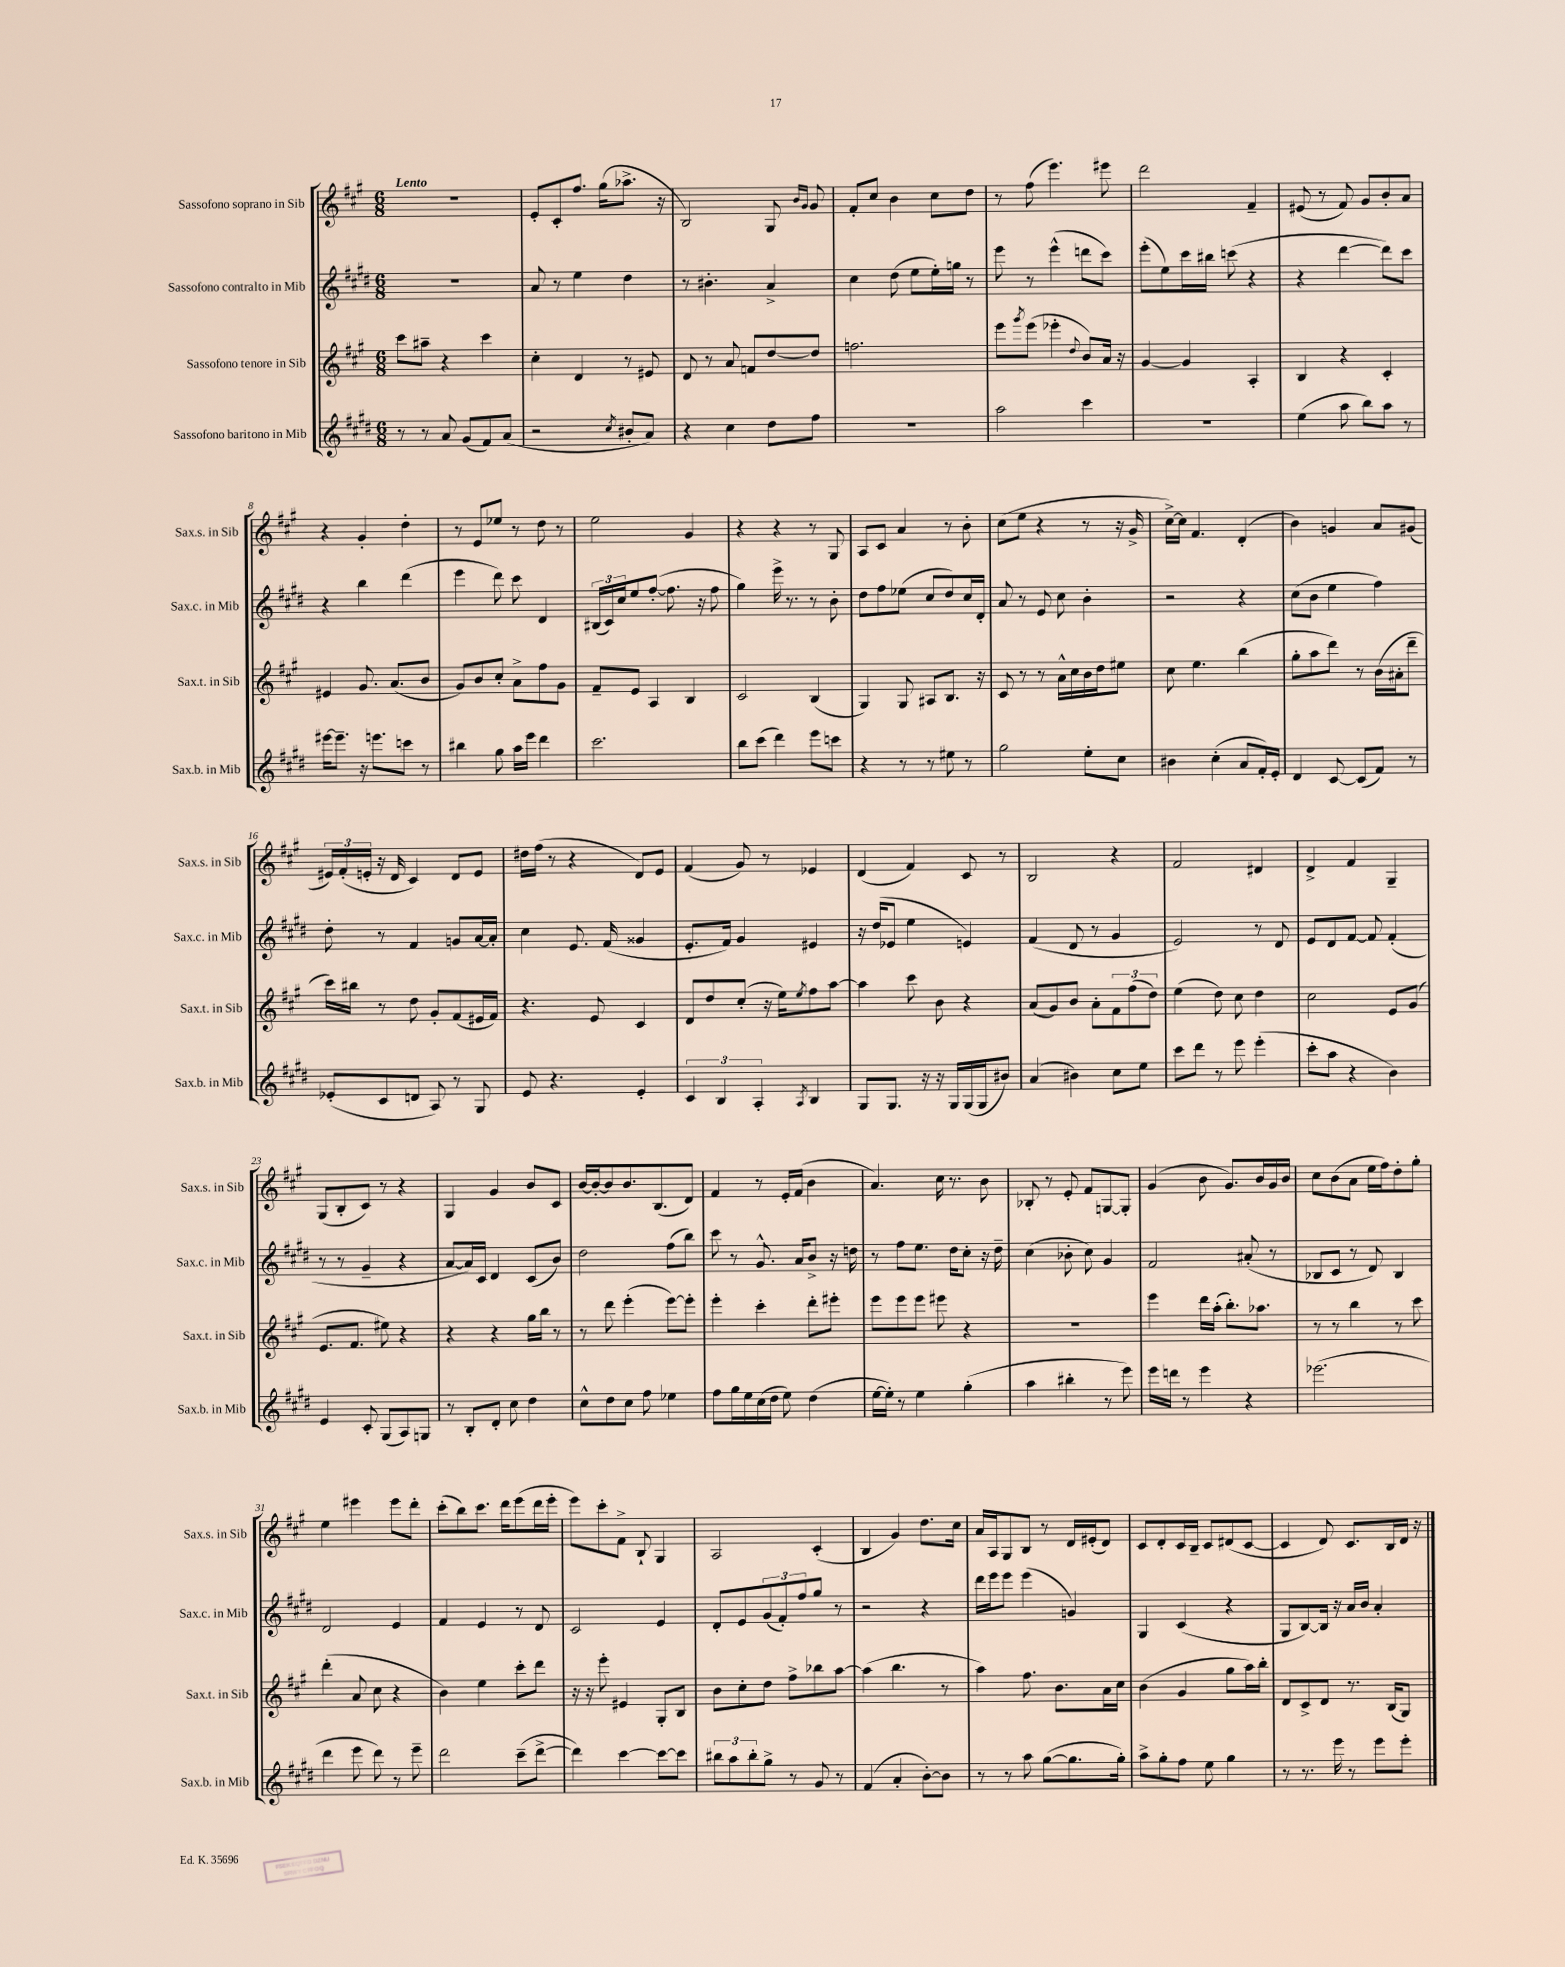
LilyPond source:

<<
\new StaffGroup <<
\new Staff = "s0" \with { instrumentName = "Sassofono soprano in Sib" shortInstrumentName = "Sax.s. in Sib" } {
    \clef treble \key a \major \numericTimeSignature \time 6/8 \tempo "Lento"
    R2. |
    e'8-. cis'8-. fis''8. gis''16( aes''8.-> r16 |
    b2) gis8 \grace { b'16 gis'16 } gis'8 |
    fis'8-. cis''8 b'4 cis''8 d''8 |
    r8 fis''8( e'''4.) eis'''8 |
    d'''2 fis'4-- |
    eis'8( r8 fis'8) gis'8 b'8-. a'8 |
    r4 gis'4-. d''4-. |
    r8 e'8 ees''8 r8 d''8 r8 |
    e''2 gis'4 |
    r4 r4 r8 gis8 |
    a8 cis'8 a'4 r8 b'8-. |
    cis''8( e''8 r4 r8 r16 gis'16-> |
    cis''16~->) cis''16 fis'4. d'4-.( |
    b'4) g'4 a'8 gis'8( |
    \tuplet 3/2 { eis'16) fis'16-.( e'16-. } r16 d'16 cis'4) d'8 e'8 |
    dis''16 fis''16( r8 r4 d'8) e'8 |
    fis'4( gis'8) r8 ees'4 |
    d'4( fis'4) cis'8 r8 |
    b2 r4 |
    fis'2 dis'4 |
    d'4-> fis'4 gis4-- |
    gis8( b8-. cis'8) r8 r4 |
    gis4 gis'4 b'8 cis'8 |
    b'16~ b'16~-. b'8 b'8. b8.( d'8) |
    fis'4 r8 e'16-. fis'16( b'4 |
    a'4.) cis''16 r8. b'8 |
    bes8-. r8 e'8-. fis'8 g8~ g8-. |
    gis'4( b'8 gis'8.) b'16 gis'16 b'16 |
    cis''8 b'8( a'8 e''16 fis''16) d''8-. gis''8-. |
    e''4 eis'''4 eis'''8 d'''8-. |
    cis'''8-.( b''8) cis'''8. d'''16 e'''8( d'''16 e'''16-. |
    e'''8) cis'''8-. fis'8-> b8-! gis4 |
    a2 cis'4-.( |
    b4 gis'4) d''8. cis''16 |
    a'16 a16 gis8 b8 r8 d'16 eis'16-.( d'8) |
    cis'8 d'8-. cis'16 b16-- cis'8 dis'8( cis'8~ |
    cis'4 d'8) cis'8. b16 d'16 r16 \bar "|." |
}
\new Staff = "s1" \with { instrumentName = "Sassofono contralto in Mib" shortInstrumentName = "Sax.c. in Mib" } {
    \clef treble \key e \major \numericTimeSignature \time 6/8
    R2. |
    a'8 r8 e''4 dis''4 |
    r8 bis'4.-. a'4-> |
    cis''4 dis''8( e''8 e''16-.) g''16 r8 |
    e'''8 r8 e'''4-^( d'''8 cis'''8) |
    e'''8-.( e''8) cis'''16 bis''16 c'''8( r4 |
    r4 dis'''4~ dis'''8) cis'''8 |
    r4 b''4 dis'''4( |
    e'''4 dis'''8) cis'''8 dis'4 |
    \tuplet 3/2 { bis16( cis'16) cis''16 } e''8 fis''8~-.( fis''8. r16 fis''8 |
    gis''4) e'''16-> r8. r8 b'8-. |
    dis''8 fis''8 ees''8( cis''8 dis''8) cis''16 dis'16-. |
    a'8 r8 e'8 cis''8 b'4-. |
    r2 r4 |
    cis''8( b'8 e''4 fis''4) |
    dis''8-. r8 fis'4 g'8 a'16~ a'16-. |
    cis''4 e'8. fis'16( gisis'4 |
    e'8.-. fis'16) gis'4 eis'4 |
    r16 dis''16( ees'8 e''4 e'4) |
    fis'4( dis'8 r8 gis'4 |
    e'2) r8 dis'8 |
    e'8 dis'8 fis'8~ fis'8 fis'4-.( |
    r8 r8 gis'4-- r4 |
    a'8~ a'16) cis'16 dis'4 cis'8( b'8) |
    dis''2 fis''8( b''8) |
    cis'''8 r8 gis'8.-^ a'16 b'8-> r16 d''16 |
    r8 fis''8 e''8. dis''16 cis''8-. r16 dis''16-- |
    cis''4( bes'8-. cis''8) gis'4 |
    fis'2 ais'8-.( r8 |
    bes8 cis'8 r8 dis'8) bes4 |
    dis'2 e'4 |
    fis'4 e'4 r8 dis'8 |
    cis'2 e'4 |
    dis'8-. e'8 \tuplet 3/2 { gis'8( fis'8-.) fis''8 } gis''8 r8 |
    r2 r4 |
    dis'''16 e'''16 e'''8 e'''4( g'4) |
    gis4 cis'4( r4 |
    gis8 b8~) b16 r16 a'16 b'16 a'4-. \bar "|." |
}
\new Staff = "s2" \with { instrumentName = "Sassofono tenore in Sib" shortInstrumentName = "Sax.t. in Sib" } {
    \clef treble \key a \major \numericTimeSignature \time 6/8
    cis'''8 ais''8-- r4 cis'''4 |
    cis''4-. d'4 r8 eis'8 |
    d'8 r8 a'8 f'8 d''8~ d''8 |
    f''2. |
    e'''8 \acciaccatura { gis'''8 } e'''8( ees'''4-. \appoggiatura { d''8 } b'8) a'16 r16 |
    gis'4~ gis'4 a4-. |
    b4 r4 cis'4-. |
    eis'4 gis'8. a'8.( b'8 |
    gis'8) b'8 cis''8-. a'8-> fis''8 gis'8 |
    fis'8-- e'8 a4 b4 |
    cis'2 b4( |
    gis4) gis8 ais8 b8. r16 |
    cis'8 r8 r8 a'16-^ cis''16 b'16 d''16 eis''8 |
    cis''8 e''4. b''4( |
    gis''8-. a''8 d'''8) r8 b'16( ais'16-. d'''8-- |
    cis'''16) bis''16 r8 d''8 gis'8-. fis'8( eis'16 fis'16) |
    r4. e'8 cis'4 |
    d'8 d''8 cis''8-.( r16 e''16) \acciaccatura { e''8 } fis''8 a''8~ |
    a''4 cis'''8 b'8 r4 |
    a'8( gis'8) b'8 a'8-. \tuplet 3/2 { fis'8 fis''8( d''8) } |
    e''4( d''8) cis''8 d''4 |
    cis''2 e'8 gis'8( |
    e'8. fis'8. eis''8) r4 |
    r4 r4 gis''16 b''16 r8 |
    r8 d'''8 e'''4-.( e'''8~) e'''8-. |
    e'''4-. cis'''4-. d'''8-. eis'''8-. |
    e'''8 e'''8 e'''8 eis'''8 r4 |
    R2. |
    e'''4 d'''16 a''16-.( b''8.-.) aes''8. |
    r8 r8 b''4 r8 cis'''8 |
    d'''4-.( a'8 cis''8 r4 |
    b'4) e''4 cis'''8-. d'''8 |
    r16 r16 e'''8-. eis'4 gis8-. b8 |
    b'8 cis''8-. d''8 fis''8-> bes''8 a''8~ |
    a''4( b''4. r8 |
    a''4) fis''8. b'8. a'16 cis''16 |
    b'4( gis'4 gis''8 a''16) b''16-. |
    d'8 cis'8-> d'8 r8. b16( gis8) \bar "|." |
}
\new Staff = "s3" \with { instrumentName = "Sassofono baritono in Mib" shortInstrumentName = "Sax.b. in Mib" } {
    \clef treble \key e \major \numericTimeSignature \time 6/8
    r8 r8 a'8 gis'8( fis'8) a'8( |
    r2 \acciaccatura { cis''8 } bis'8-. a'8) |
    r4 cis''4 dis''8 fis''8 |
    R2. |
    a''2 cis'''4 |
    R2. |
    e''4( a''8 b''8) a''8 r8 |
    eis'''16~ eis'''8.-- r16 e'''8. c'''8 r8 |
    bis''4 gis''8 a''16 e'''16 dis'''4 |
    cis'''2. |
    b''8 cis'''8( dis'''4) e'''8 c'''8 |
    r4 r8 r8 eis''8 r8 |
    gis''2 e''8-. cis''8 |
    bis'4 cis''4-.( a'8 fis'16-.) e'16-. |
    dis'4 cis'8~ cis'8( fis'8) r8 |
    ees'8-.( cis'8 d'8 a8) r8 gis8 |
    e'8 r4. e'4-. |
    \tuplet 3/2 { cis'4 b4 a4-. } \acciaccatura { a8 } b4 |
    gis8 gis8. r16 r16 gis16 gis16( gis16 bis'8) |
    a'4( bis'4) cis''8 e''8 |
    cis'''8 dis'''8 r8 e'''8 e'''4-.( |
    cis'''8-. a''8 r4 b'4) |
    e'4 cis'8-. gis8( a8) g8 |
    r8 b8-. dis'8-. cis''8 dis''4 |
    cis''8-^ dis''8 cis''8 fis''8 ees''4 |
    fis''8 gis''16 e''16 cis''16( dis''16 e''8) dis''4( |
    e''16~ e''16-.) r8 e''4 gis''4-.( |
    a''4 bis''4-. r8 e'''8) |
    e'''16 d'''16 r8 e'''4 r4 |
    ees'''2.( |
    dis'''4 e'''8 dis'''8) r8 e'''8-- |
    dis'''2 cis'''8--( dis'''8~-> |
    dis'''4) cis'''4~ cis'''8~ cis'''8 |
    \tuplet 3/2 { bis''8 a''8 bis''8-. } gis''8-> r8 gis'8 r8 |
    fis'4( a'4-. b'8~-.) b'8 |
    r8 r8 a''8 gis''8~( gis''8. gis''16-.) |
    a''8-> gis''8-. fis''8 e''8 gis''4 |
    r8 r8. e'''16 r8 e'''8 e'''8-. \bar "|." |
}
>>
>>
